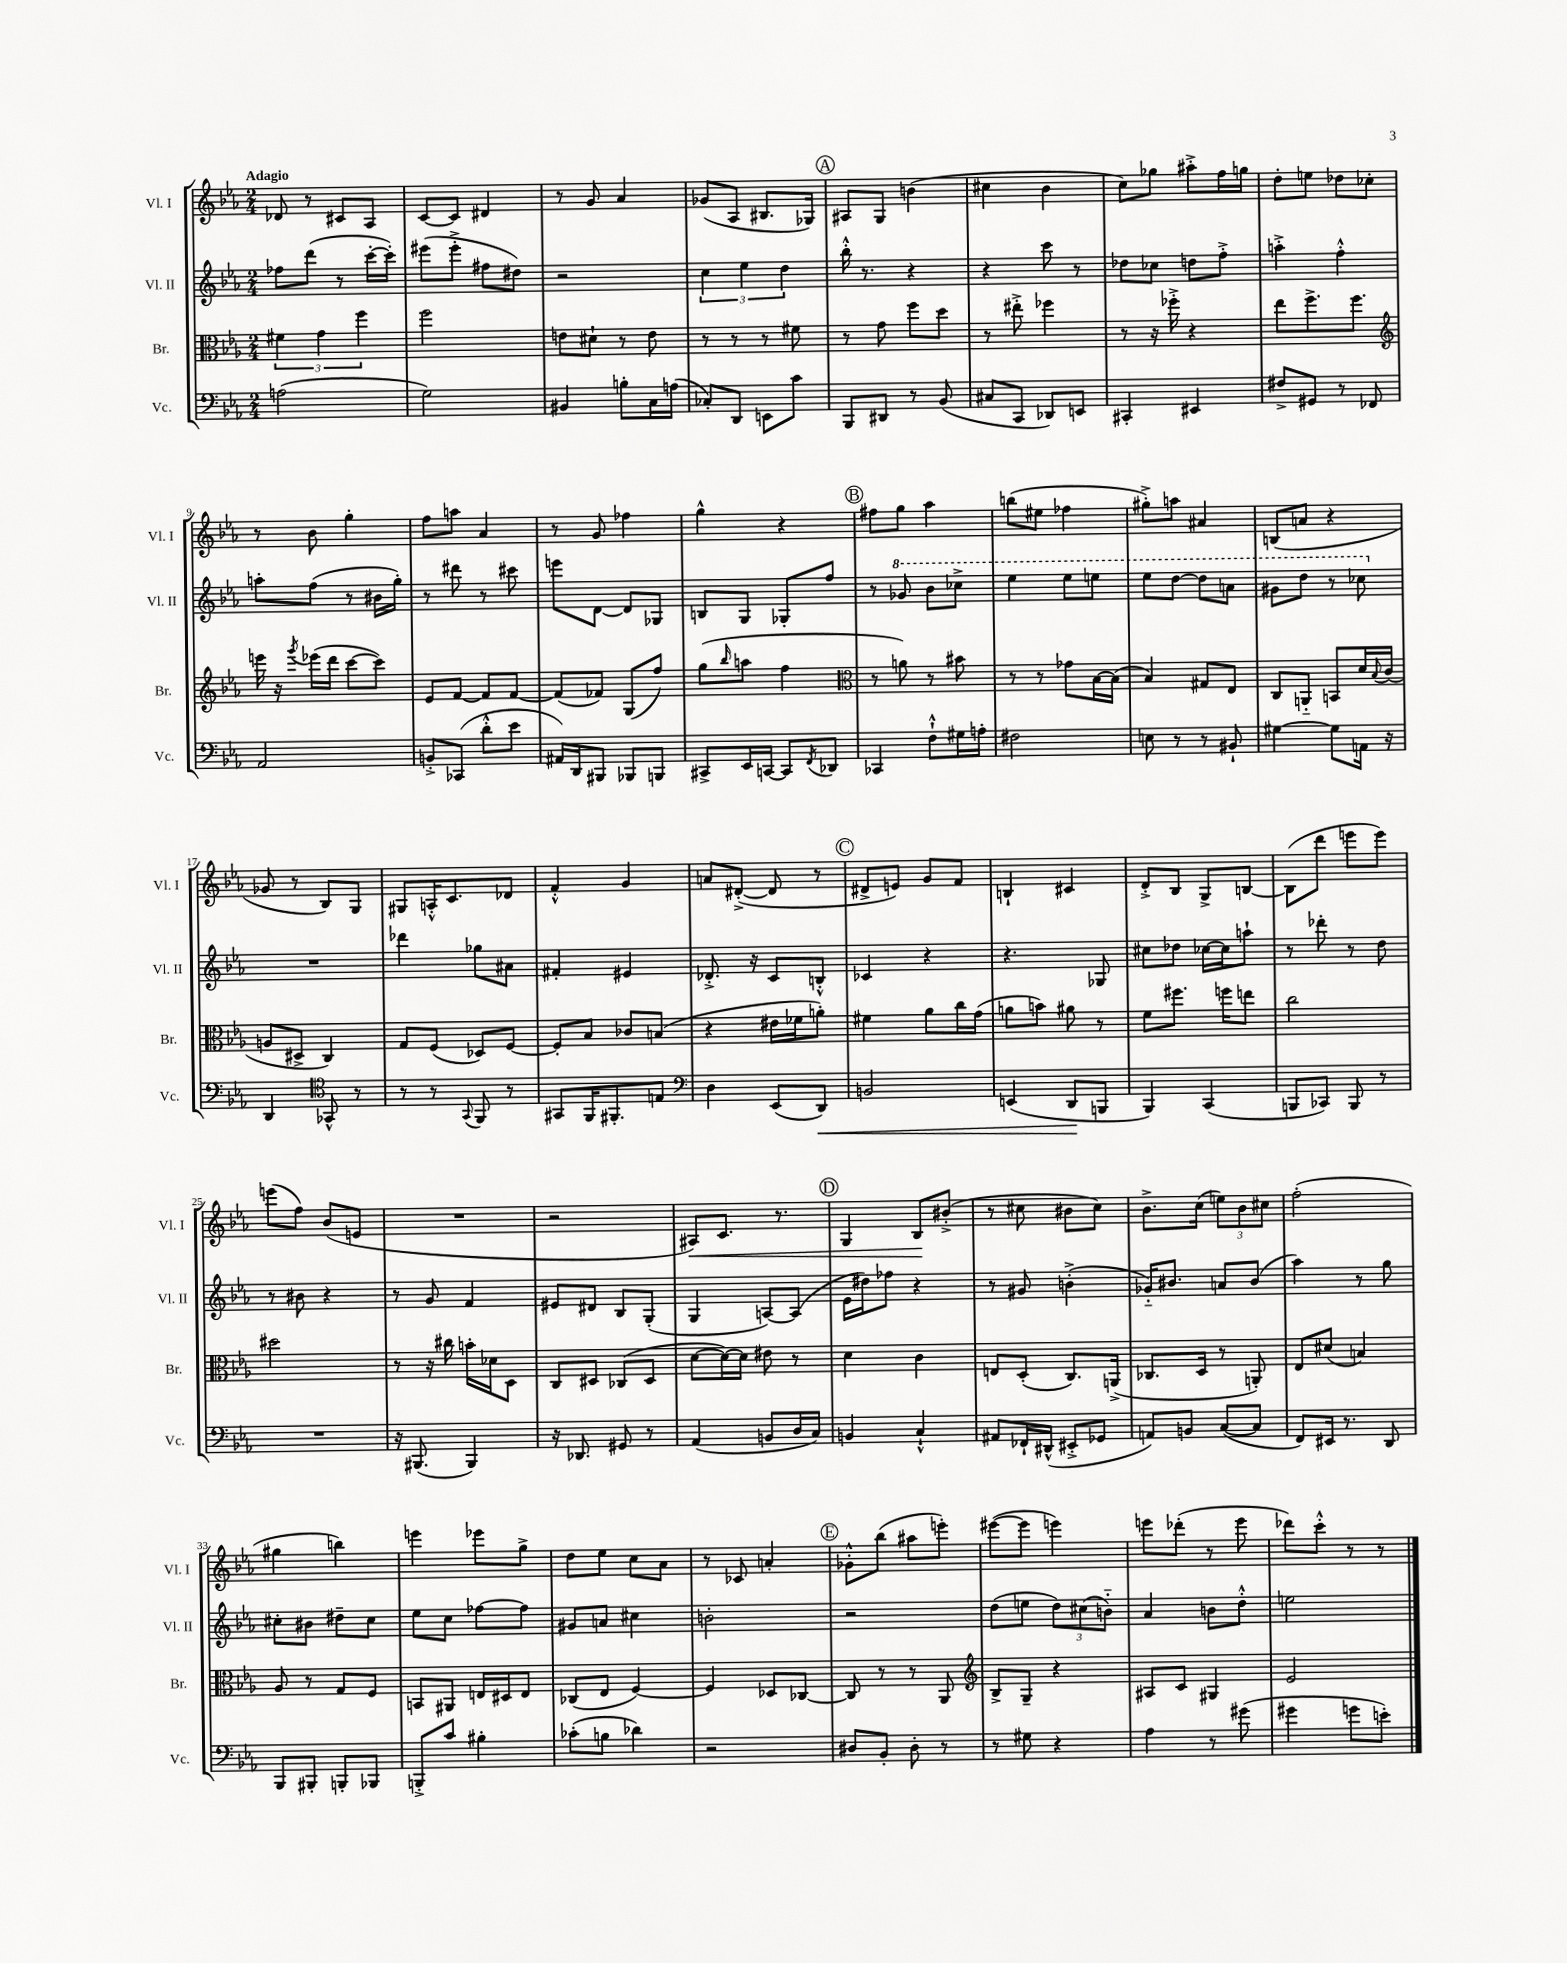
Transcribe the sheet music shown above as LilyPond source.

<<
\new StaffGroup <<
\new Staff = "s0" \with { instrumentName = "Vl. I" shortInstrumentName = "Vl. I" } {
    \clef treble \key ees \major \numericTimeSignature \time 2/4 \tempo "Adagio"
    des'8 r8 cis'8 aes8 |
    c'8~ c'8 dis'4 |
    r8 g'8 aes'4 |
    ges'8( aes8 bis8. ges16) |
    \mark \markup { \circle "A" } ais8 g8 b'4( |
    cis''4 bes'4 |
    c''8) ges''8 ais''8-.-> f''16 g''16 |
    d''8-. e''8 des''8 ces''8-. |
    r8 bes'8 g''4-. |
    f''8 a''8 aes'4 |
    r8 g'8 fes''4 |
    g''4-^ r4 |
    \mark \markup { \circle "B" } fis''8 g''8 aes''4 |
    b''8( eis''8 fes''4 |
    gis''8-.->) a''8 ais'4 |
    b8( a'8 r4 |
    ges'8 r8 bes8) g8 |
    gis8 a16-.-^ c'8. des'8 |
    f'4-.-^ g'4 |
    a'8 dis'8~-.->( dis'8 r8 |
    \mark \markup { \circle "C" } dis'8-> e'8) g'8 f'8 |
    b4-! cis'4 |
    d'8-.-> bes8 g8-> b8~ |
    b8( d'''8 e'''8 e'''8) |
    e'''8( f''8) bes'8( e'8 |
    R2 |
    r2 |
    ais8\<) c'8. r8. |
    \mark \markup { \circle "D" } g4 bes8\! bis'8-.->( |
    r8 cis''8 bis'8 cis''8) |
    bes'8.-> c''16( \tuplet 3/2 { e''8) bes'8 cis''8 } |
    f''2-.( |
    gis''4 b''4) |
    e'''4 ees'''8 g''8-> |
    d''8 ees''8 c''8 aes'8 |
    r8 ces'8 a'4-. |
    \mark \markup { \circle "E" } ges'8-.-^ bes''8( ais''8 e'''8-.) |
    eis'''8~( eis'''8 e'''4) |
    e'''8 des'''8-.( r8 e'''8 |
    des'''8) c'''8-.-^ r8 r8 \bar "|." |
}
\new Staff = "s1" \with { instrumentName = "Vl. II" shortInstrumentName = "Vl. II" } {
    \clef treble \key ees \major \numericTimeSignature \time 2/4
    fes''8 d'''8( r8 c'''16~-. c'''16-.) |
    eis'''8( eis'''8-.-> fis''8 dis''8) |
    r2 |
    \tuplet 3/2 { c''4 ees''4 d''4 } |
    \mark \markup { \circle "A" } bes''16-.-^ r8. r4 |
    r4 c'''8 r8 |
    des''8 ces''8 d''8 f''8-.-> |
    a''4-.-> f''4-.-^ |
    a''8-. f''8( r8 bis'16 g''16-.) |
    r8 dis'''8 r8 cis'''8 |
    e'''8 d'8~ d'8 ges8 |
    b8 g8 ges8-. f''8 |
    \mark \markup { \circle "B" } r8 \ottava #1 ges''8 bes''8 ces'''8-> |
    ees'''4 ees'''8 e'''8 |
    ees'''8 d'''8~ d'''8 a''8 |
    gis''8 d'''8 r8 ces'''8 \ottava #0 |
    R2 |
    des'''4 ges''8 ais'8 |
    fis'4-. eis'4 |
    des'8.-.-> r16 c'8 b8-.-^ |
    \mark \markup { \circle "C" } ces'4 r4 |
    r4. ges8 |
    cis''8 des''8 ces''16~ ces''16 a''8-! |
    r8 des'''8-. r8 d''8 |
    r8 bis'8 r4 |
    r8 g'8 f'4 |
    eis'8 dis'8 bes8 g8-.( |
    g4 a8~) a8( |
    \mark \markup { \circle "D" } ees'16 dis''16) fes''8 r4 |
    r8 gis'8 b'4-.->( |
    ges'16-_) bis'8. a'8 bis'8( |
    aes''4) r8 g''8 |
    cis''8-. bis'8 dis''8-- cis''8 |
    ees''8 c''8 fes''8~ fes''8 |
    gis'8 a'8 cis''4 |
    b'2-. |
    \mark \markup { \circle "E" } r2 |
    d''8( e''8 \tuplet 3/2 { d''8) cis''8( b'8-_) } |
    aes'4 b'8 d''8-.-^ |
    e''2 \bar "|." |
}
\new Staff = "s2" \with { instrumentName = "Br." shortInstrumentName = "Br." } {
    \clef alto \key ees \major \numericTimeSignature \time 2/4
    \tuplet 3/2 { fis'4 g'4 f''4 } |
    f''2 |
    e'8 dis'8-! r8 e'8 |
    r8 r8 r8 fis'8 |
    \mark \markup { \circle "A" } r8 g'8 f''8 d''8 |
    r8 eis''8-.-> fes''4 |
    r8 r16 fes''16-.-> r4 |
    ees''8 f''8.-> f''8. |
    \clef treble e'''16 r16 \acciaccatura { g'''8 } ees'''16( d'''16 c'''8~ c'''8) |
    ees'8 f'8~ f'8 f'8~ |
    f'8( fes'8) g8( f''8) |
    g''8( \grace { bes''16 } a''8 f''4 |
    \mark \markup { \circle "B" } \clef alto r8 a'8) r8 bis'8 |
    r8 r8 ges'8 bes16~ bes16( |
    bes4) gis8 ees8 |
    c8 a,8-_ b,8 d'16 \appoggiatura { bes8 } c'16( |
    a8 dis8-> c4) |
    g8 f8( des8) f8~ |
    f8-. bes8 ces'8 b8( |
    r4 eis'16 fes'16 a'8-.) |
    \mark \markup { \circle "C" } fis'4 aes'8 c''16 g'16( |
    a'8 b'8) ais'8 r8 |
    f'8 fis''8. f''16 e''8 |
    c''2 |
    dis''2 |
    r8 r16 cis''16 b'16-. des'16 d8 |
    c8 dis8 ces8( dis8 |
    d'8~ d'16~) d'16 eis'8 r8 |
    \mark \markup { \circle "D" } d'4 c'4 |
    e8 d8-.( c8.) a,16->( |
    ces8. d16 r8 a,8-.) |
    ees8 dis'8( b4) |
    aes8 r8 g8 f8 |
    b,8 ais,8 e16 dis16 e8 |
    ces8( ees8 f4~) |
    f4 des8 ces8~ |
    \mark \markup { \circle "E" } ces8 r8 r8 aes,8 |
    \clef treble bes8-> g8-- r4 |
    ais8 c'8 gis4 |
    ees'2 \bar "|." |
}
\new Staff = "s3" \with { instrumentName = "Vc." shortInstrumentName = "Vc." } {
    \clef bass \key ees \major \numericTimeSignature \time 2/4
    a2( |
    g2) |
    bis,4 b8-. c16 a16( |
    ces8-.) d,8 e,8 c'8 |
    \mark \markup { \circle "A" } bes,,8 dis,8 r8 bes,8( |
    cis8 c,8 des,8) e,8 |
    cis,4-. eis,4 |
    fis8-> gis,8 r8 fes,8 |
    aes,2 |
    b,8-.-> ces,8( d'8-.-^ ees'8 |
    ais,16) d,16 bis,,8 bes,,8 b,,8 |
    cis,8-> ees,16 c,16~ c,8 \acciaccatura { f,8 } des,8 |
    \mark \markup { \circle "B" } ces,4 f8-!-^ gis16 a16-. |
    fis2 |
    e8 r8 r8 bis,8-! |
    gis4~ gis8 a,16 r16 |
    d,4 \clef tenor ges,8-^ r8 |
    r8 r8 \appoggiatura { g,8 } f,8 r8 |
    gis,8 f,16 fis,8.-. e8 |
    \clef bass d4 ees,8( d,8\<) |
    \mark \markup { \circle "C" } b,2 |
    e,4( d,8\! b,,8 |
    bes,,4) c,4( |
    b,,8 ces,8) b,,8 r8 |
    R2 |
    r16 bis,,8.( bis,,4) |
    r16 des,8. gis,8 r8 |
    aes,4( b,8 d16 c16) |
    \mark \markup { \circle "D" } b,4 c4-!-^ |
    ais,8 fes,16-! dis,16-^( eis,8-.-> ges,8 |
    a,8) b,8 c8~( c8 |
    f,8) eis,16 r8. d,8 |
    bes,,8 bis,,8-. b,,8-. bes,,8 |
    b,,8-.-> c'8 bis4-. |
    ces'8-.( b8 des'4) |
    r2 |
    \mark \markup { \circle "E" } dis8 bes,8-. dis8-. r8 |
    r8 gis8 r4 |
    aes4 r8 gis'8( |
    gis'4 g'8 e'8-.) \bar "|." |
}
>>
>>
